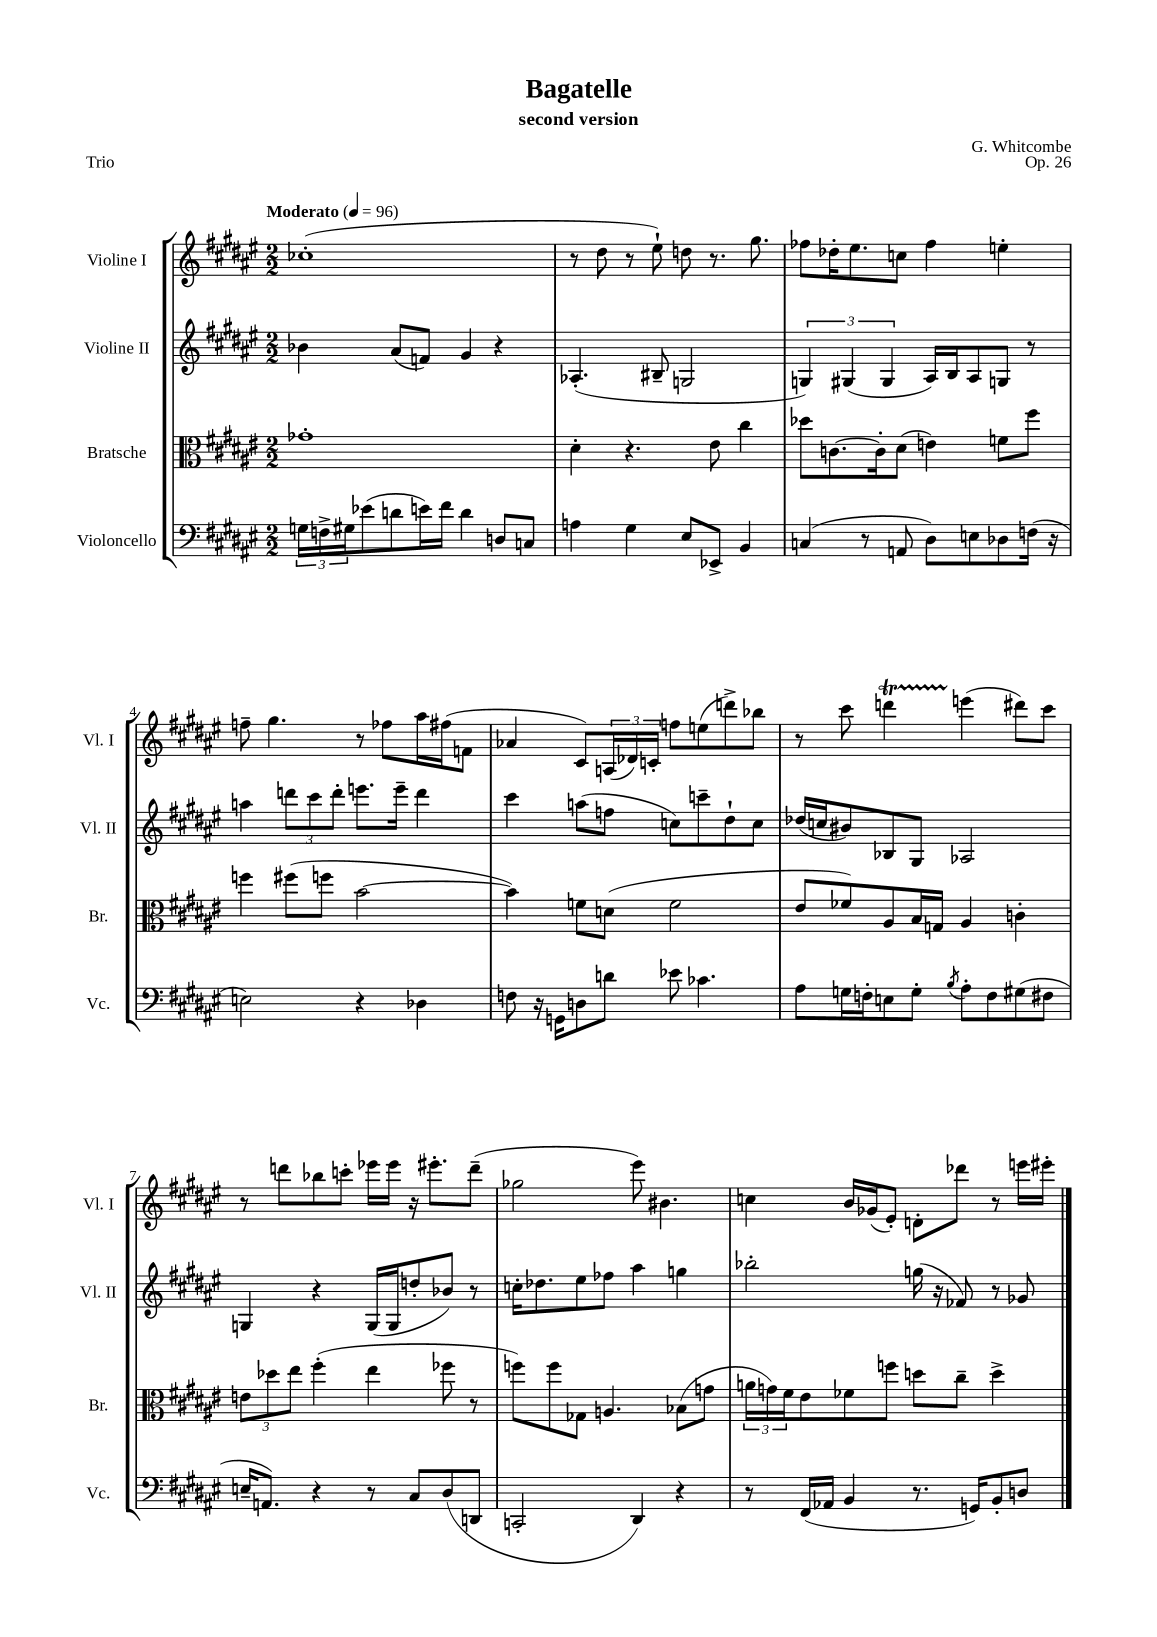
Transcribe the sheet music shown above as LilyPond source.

\header { title = "Bagatelle" composer = "G. Whitcombe" subtitle = "second version" opus = "Op. 26" piece = "Trio" }
<<
\new StaffGroup <<
\new Staff = "s0" \with { instrumentName = "Violine I" shortInstrumentName = "Vl. I" } {
    \clef treble \key fis \major \numericTimeSignature \time 2/2 \tempo "Moderato" 4 = 96
    ces''1-.( |
    r8 dis''8 r8 eis''8-!) d''8 r8. gis''8. |
    fes''8 des''16-. eis''8. c''8 fes''4 e''4-. |
    f''8-- gis''4. r8 fes''8 ais''16 fis''16( f'8 |
    aes'4 cis'8) \tuplet 3/2 { a16( des'16) c'16-. } f''8 e''8( d'''8->) bes''8 |
    r8 cis'''8 d'''4\startTrillSpan e'''4\stopTrillSpan( dis'''8) cis'''8 |
    r8 d'''8 bes''8 c'''8-. ees'''16 ees'''16 r16 eis'''8.-. d'''8--( |
    ges''2 eis'''8) bis'4. |
    c''4 b'16 ges'16( eis'8-.) d'8-. des'''8 r8 e'''16 eis'''16-. \bar "|." |
}
\new Staff = "s1" \with { instrumentName = "Violine II" shortInstrumentName = "Vl. II" } {
    \clef treble \key fis \major \numericTimeSignature \time 2/2
    bes'4 ais'8( f'8) gis'4 r4 |
    aes4.-.( bis8-- g2 |
    \tuplet 3/2 { g4) gis4( gis4 } ais16) b16 ais8 g8 r8 |
    a''4 \tuplet 3/2 { d'''8 cis'''8 d'''8-. } e'''8. e'''16-- d'''4 |
    cis'''4 a''8( f''8 c''8) c'''8-- dis''8-! c''8 |
    des''16( c''16 bis'8) bes8 gis8 aes2 |
    g4 r4 g16( g16 d''8-. bes'8) r8 |
    c''16-. des''8. eis''8 fes''8 ais''4 g''4 |
    bes''2-. g''16( r16 fes'8) r8 ges'8 \bar "|." |
}
\new Staff = "s2" \with { instrumentName = "Bratsche" shortInstrumentName = "Br." } {
    \clef alto \key fis \major \numericTimeSignature \time 2/2
    ges'1-. |
    dis'4-. r4. eis'8 cis''4 |
    des''8 c'8.~ c'16-. dis'8( e'4) f'8 fis''8 |
    f''4 fis''8( f''8 b'2~ |
    b'4) f'8 d'8( f'2 |
    eis'8 fes'8) ais8 b16 g16 ais4 c'4-. |
    \tuplet 3/2 { e'8 des''8 eis''8 } fis''4-.( eis''4 fes''8 r8 |
    f''8) f''8 ges8 a4. bes8( g'8 |
    \tuplet 3/2 { a'16 g'16) fis'16 } eis'8 fes'8 f''8 d''8 cis''8-- d''4-> \bar "|." |
}
\new Staff = "s3" \with { instrumentName = "Violoncello" shortInstrumentName = "Vc." } {
    \clef bass \key fis \major \numericTimeSignature \time 2/2
    \tuplet 3/2 { g16 f16-> gis16 } ees'8( d'8 e'16) fis'16 d'4 d8 c8 |
    a4 gis4 eis8 ees,8-> b,4 |
    c4( r8 a,8 dis8) e8 des8 f16( r16 |
    e2) r4 des4 |
    f8 r16 g,16 d8 d'8 ees'8 ces'4. |
    ais8 g16 f16-. e8 g8-. \acciaccatura { b8 } ais8-. f8 gis8( fis8 |
    e16-- a,8.) r4 r8 cis8 dis8( d,8 |
    c,2-. dis,4) r4 |
    r8 fis,16( aes,16 b,4 r8. g,16) b,8-. d8 \bar "|." |
}
>>
>>
